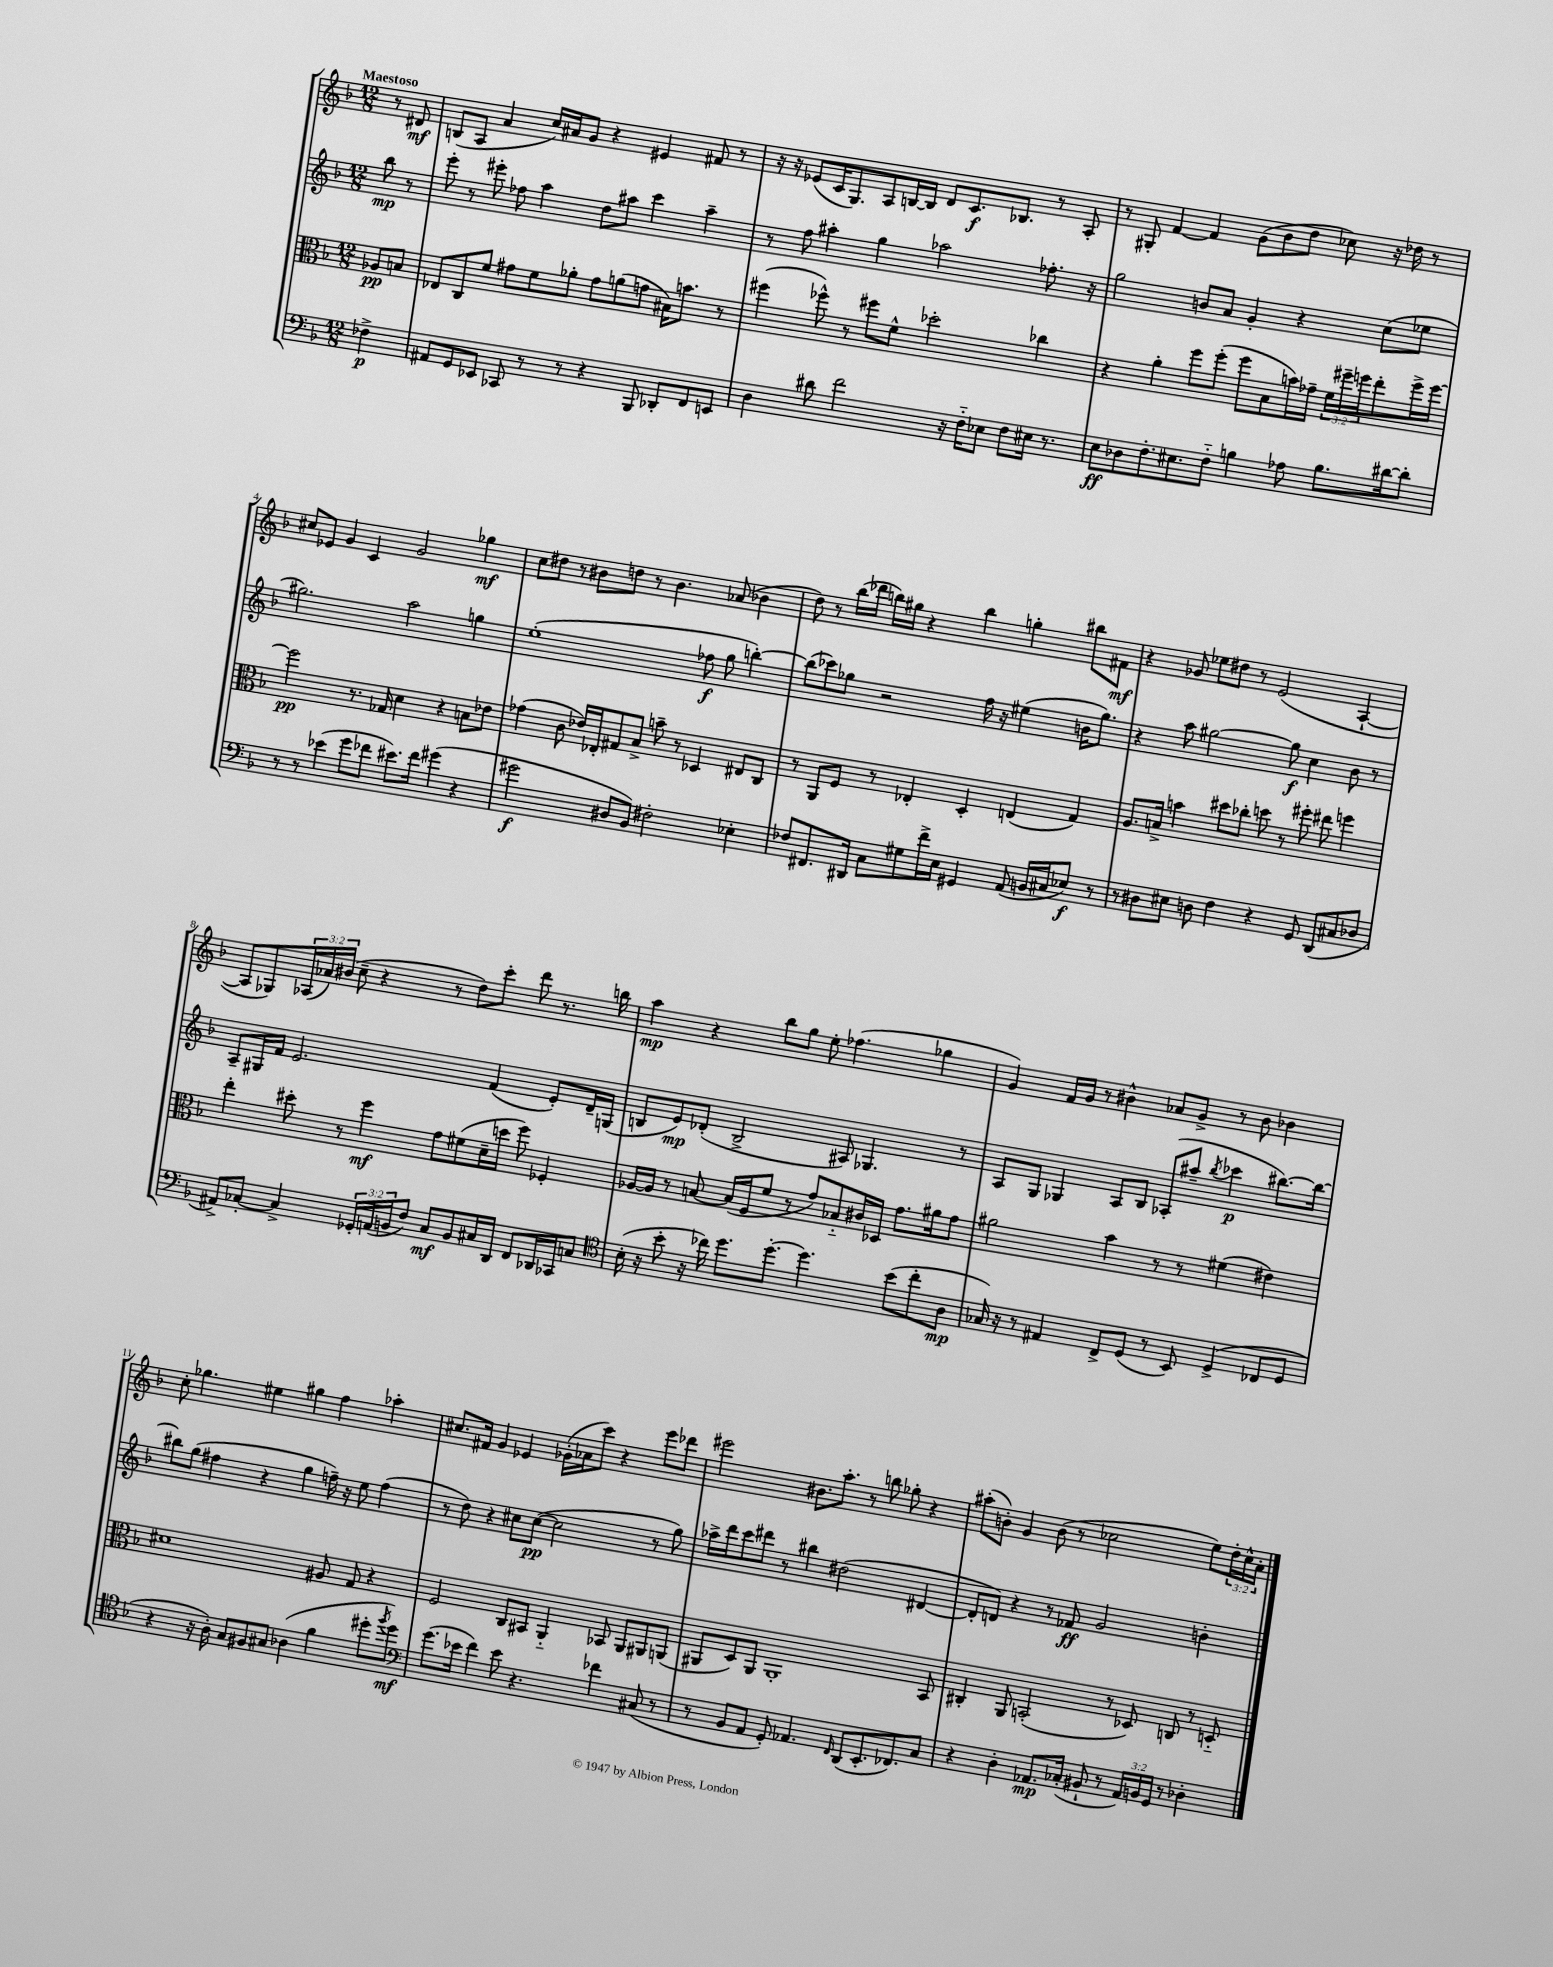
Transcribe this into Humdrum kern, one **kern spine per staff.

**kern	**dynam	**kern	**dynam	**kern	**dynam	**kern	**dynam
*part4	*part4	*part3	*part3	*part2	*part2	*part1	*part1
*staff4	*staff4	*staff3	*staff3	*staff2	*staff2	*staff1	*staff1
*clefF4	*	*clefC3	*	*clefG2	*	*clefG2	*
*k[b-]	*	*k[b-]	*	*k[b-]	*	*k[b-]	*
*M12/8	*	*M12/8	*	*M12/8	*	*M12/8	*
=	=	=	=	=	=	=	=
!	!	!	!	!	!	!LO:TX:a:B:t=Maestoso	!
4F-X^\	p	8A-X/L	pp	8bb-\	mp	8r	.
.	.	8Bn/J	.	8r	.	8d#X/	mf
=1	=1	=1	=1	=1	=1	=1	=1
8AA#X/L	.	8E-X/L	.	8eee'\	.	(8Bn/L	.
8GG/	.	8C/	.	8r	.	8A/J	.
8EE-X/J	.	8f/J	.	8eee#X'\	.	4a/	.
8CC-X/	.	8g#X\L	.	8ff-X\	.	.	.
8r	.	8f\	.	4aa\	.	16cc/LL)	.
.	.	.	.	.	.	16a#X/J	.
8r	.	8a-X'\J	.	.	.	8g/J	.
4r	.	8g#\L	.	8dd\L	.	4r	.
.	.	(8an\	.	8aa#X\J	.	.	.
8BBB-/	.	8gn\J	.	4ccc\	.	4e#X/	.
8DD-X'/L	.	16B#X\KL)	.	.	.	.	.
.	.	8.bn\J	.	.	.	.	.
8FF/	.	.	.	4aa#~\	.	8f#X/	.
8EEn/J	.	8r	.	.	.	8r	.
=2	=2	=2	=2	=2	=2	=2	=2
4D\	.	(4ff#X\	.	8r	.	16r	.
.	.	.	.	.	.	16r	.
.	.	.	.	8ff\	.	(8e-X/L	.
8d#X\	.	8ff-X^^\)	.	4aa#X'\	.	16c/K	.
.	.	.	.	.	.	8.G/)	.
2f\	.	8r	.	.	.	.	.
.	.	8ff#X\L	.	4gg\	.	8A/	.
.	.	8f^^\J	.	.	.	[16Bn/L	.
.	.	.	.	.	.	16B/JJ]	.
.	.	2dd-X'\	.	2aa-X\	.	8d/L	.
16r	.	.	.	.	.	8.c/	f
16F\KL	.	.	.	.	.	.	.
8E-X\J	.	.	.	.	.	.	.
.	.	.	.	.	.	8.B-X/J	.
8F\L	.	.	.	.	.	.	.
16E#X\Jk	.	4cc-X\	.	8.ff-X'\	.	8r	.
8.r	.	.	.	.	.	.	.
.	.	.	.	.	.	8A'/	.
.	.	.	.	16r	.	.	.
=3	=3	=3	=3	=3	=3	=3	=3
8E\L	ff	4r	.	2gg\	.	8r	.
8D-X\	.	.	.	.	.	8G#X'/	.
8.F'\	.	4a'\	.	.	.	[4f/	.
8.E#X\	.	.	.	.	.	.	.
.	.	8ff\L	.	8bn/L	.	4f/]	.
8F\J	.	(8ff'\J	.	8a/J	.	.	.
4Bn\	.	8ff\L	.	4g'/	.	(8g\L	.
.	.	8B-\	.	.	.	8b-\	.
8A-X\	.	16bn\L)	.	4r	.	8dd\J	.
.	.	16g-X~\JJ	.	.	.	.	.
8.B\L	.	24f\LL	.	.	.	8cc-X\)	.
.	.	24ff#X~\	.	.	.	.	.
.	.	24ffn\J	.	.	.	.	.
.	.	8ee'\	.	(8cc\L	.	16r	.
[16d#X\k	.	.	.	.	.	16dd-X\	.
8d#'\J]	.	16ff^\L	.	8ee-X\J	.	8r	.
.	.	[16ff\JJ	.	.	.	.	.
!!LO:LB:g=z
=4	=4	=4	=4	=4	=4	=4	=4
8r	.	2ff\]	pp	2.gg#X\)	.	8cc#X/L	.
8r	.	.	.	.	.	8e-X/J	.
(4e-X\	.	.	.	.	.	4g/	.
8g\L	.	8.r	.	.	.	4c/	.
8f-X\J	.	.	.	.	.	.	.
.	.	16G-X/	.	.	.	.	.
8.e#X\L)	.	4d\	.	2aa\	.	2g/	.
16f-\Jk	.	.	.	.	.	.	.
(4g#X\	.	4r	.	.	.	.	.
4r	.	8Bn\L	.	4ggn\	.	4gg-X\	mf
.	.	8e-X\J	.	.	.	.	.
=5	=5	=5	=5	=5	=5	=5	=5
2g#X\	f	(4g-X\	.	(1ee'	.	8cc\L	.
.	.	.	.	.	.	8dd#X\J	.
.	.	8c\	.	.	.	8r	.
.	.	16e-X/LL)	.	.	.	8b#X\L	.
.	.	16E-X'/J	.	.	.	.	.
8D#X/L	.	8G#X/	.	.	.	8ddn\J	.
8BB-/J)	.	8B-^/J	.	.	.	8r	.
2F#X'\	.	8bn~\	.	.	.	4.b#\	.
.	.	8r	.	.	.	.	.
.	.	4D-X/	.	8ff-X\	f	.	.
.	.	.	.	8gg\	.	(8a-X/	.
4E-X'\	.	8E#X/L	.	[4bbn'\)	.	4b-X\	.
.	.	8C/J	.	.	.	.	.
=6	=6	=6	=6	=6	=6	=6	=6
8F-X/L	.	8r	.	(8bb\L]	.	8dd\)	.
8.FF#X/	.	8AA/L	.	8ccc-X\)	.	8r	.
.	.	8F/J	.	8gg-X\J	.	(16bb-\LL	.
16DD#X/Jk	.	.	.	.	.	16ddd-X\JJ	.
8C\L	.	8r	.	2r	.	16bbn\LL)	.
.	.	.	.	.	.	16gg#X\JJ	.
8G#X\	.	4E-X'/	.	.	.	4r	.
16f^\L	.	.	.	.	.	.	.
16E\JJ	.	.	.	.	.	.	.
4GG#X/	.	4D'/	.	.	.	4bb\	.
.	.	.	.	16ff\	.	.	.
.	.	.	.	16r	.	.	.
(8AA/	.	(4En/	.	(4ee#X\	.	4ggn'\	.
16BBn/LL	.	.	.	.	.	.	.
16C#X/J	.	.	.	.	.	.	.
8E-X/J)	f	4G/)	.	16bn\KL	.	8bb#X\L	.
.	.	.	.	8.gg-\J)	.	.	.
8r	.	.	.	.	.	8f#X\J	mf
=7	=7	=7	=7	=7	=7	=7	=7
8r	.	8.A/L	.	4r	.	4r	.
8D#X\L	.	.	.	.	.	.	.
.	.	16Bn^/Jk	.	.	.	.	.
8E#X\J	.	4bn\	.	8aa\	.	8g-X/	.
8Dn\	.	.	.	[2gg#X\	.	8ee-X\L	.
4F\	.	8dd#X\L	.	.	.	8dd#X\J	.
.	.	8cc-X'\J	.	.	.	8r	.
4r	.	8ddn\	.	.	.	(2e/	.
.	.	8r	.	8gg#\]	f	.	.
8GG/	.	8ff#X'\	.	4cc\	.	.	.
(8DD/L	.	8ee#X\	.	.	.	.	.
8C#X/	.	4ffn\	.	8b-\	.	[4A`/	.
8D-X/J	.	.	.	8r	.	.	.
!!LO:LB:g=z
=8	=8	=8	=8	=8	=8	=8	=8
8AA#X^/L)	.	4ee'\	.	8A~/L	.	8A/L]	.
[8C-X'/J	.	.	.	16G#X/L	.	8G-X/)	.
.	.	.	.	16f/JJ	.	.	.
4C-^/]	.	8dd#X'\	.	2.e/	.	(24A-X/L	.
.	.	.	.	.	.	24a-X/)	.
.	.	.	.	.	.	(24b#X/JJ	.
.	.	8r	.	.	.	8cc~\	.
24GG-X'/LL	.	4ff\	mf	.	.	4r	.
(24AAn/	.	.	.	.	.	.	.
24BBn/J	.	.	.	.	.	.	.
8F/J)	.	.	.	.	.	.	.
8C-/L	mf	8g\L	.	.	.	8r	.
8BB/	.	(8f#X\	.	.	.	8dd\L)	.
16C#X/L	.	16d~\L	.	(4f/	.	8ccc'\J	.
16DD/JJ	.	16ddn\JJ	.	.	.	.	.
8FF/L	.	8ff\)	.	.	.	8ddd\	.
16DD-X/L	.	4F-X'/	.	8e'/L)	.	8.r	.
16CC-X/J	.	.	.	.	.	.	.
8Cn/J	.	.	.	16d~/L	.	.	.
.	.	.	.	(16Gn/JJ	.	16bbn\	.
=9	=9	=9	=9	=9	=9	=9	=9
*clefC4	*	*	*	*	*	*	*
(16B-'\	.	[16A-X/LL	.	8Bn/L	.	4aa\	mp
16r	.	16A-/JJ]	.	.	.	.	.
8b-'\	.	8r	.	8e/)	mp	.	.
16r	.	[8Bn/	.	(8d-X'/J	.	4r	.
16cc-X\)	.	.	.	.	.	.	.
8.dd\L	.	(16B/LL]	.	2B^/	.	.	.
.	.	16F/J	.	.	.	.	.
.	.	8f/J	.	.	.	8bb-\L	.
[8.dd'\J	.	.	.	.	.	.	.
.	.	8r	.	.	.	8gg\J	.
4.dd\]	.	8g/L)	.	.	.	8ee'\	.
.	.	8B-X/	.	8A#X/)	.	(4.ff-X\	.
.	.	16c#X/L	.	4.G-X/	.	.	.
.	.	16D-X/JJ	.	.	.	.	.
(8b-\L	.	8.g\L	.	.	.	.	.
8cc-'\	.	.	.	.	.	4gg-X\	.
.	.	16a#X\k	.	.	.	.	.
8A\J	mp	8g\J	.	8r	.	.	.
=10	=10	=10	=10	=10	=10	=10	=10
16G-X/)	.	2a#X\	.	8A/L	.	4g/)	.
16r	.	.	.	.	.	.	.
8r	.	.	.	8G/J	.	.	.
4E#X/	.	.	.	4G-X/	.	16f/LL	.
.	.	.	.	.	.	16g/JJ	.
.	.	.	.	.	.	8r	.
8C^/L	.	4b-\	.	8A/L	.	4b#X^^\	.
(8D/J	.	.	.	8B-/J	.	.	.
8r	.	8r	.	(8A-X'/L	.	8a-X/L	.
8BB-/)	.	8r	.	8aa#X~/J	.	8g^/J	.
.	.	.	.	8qbb-/	.	.	.
(4D^/	.	(4f#X\	.	4ccc-X\	p	8r	.
.	.	.	.	.	.	8b#\	.
8C-X/L	.	4e#X\)	.	[8.bb#X\L)	.	4b-X\	.
8D/J	.	.	.	.	.	.	.
.	.	.	.	16bb#\Jk_	.	.	.
!!LO:LB:g=z
=11	=11	=11	=11	=11	=11	=11	=11
4r	.	1d#X	.	8bb#X\L]	.	8cc'\	.
.	.	.	.	(8gg\J	.	4.gg-X\	.
16r	.	.	.	4ff#X\	.	.	.
16A'\)	.	.	.	.	.	.	.
8G/L	.	.	.	.	.	.	.
8F#X/	.	.	.	4r	.	4ee#X\	.
8G#X/J	.	.	.	.	.	.	.
(4A-X\	.	.	.	4gg\	.	4gg#X\	.
4f\	.	8A#X/	.	16ffn~\)	.	4ff\	.
.	.	.	.	16r	.	.	.
.	.	8G/	.	8ee\	.	.	.
8dd#X'\L	.	4r	.	(4ff\	.	4aa-X'\	.
8qff/	.	.	.	.	.	.	.
8dd#\J)	mf	.	.	.	.	.	.
=12	=12	=12	=12	=12	=12	=12	=12
*clefF4	*	*	*	*	*	*	*
(8.g\L	.	2F/	.	8r	.	8.cc#X/L	.
.	.	.	.	8dd\)	.	.	.
16e-X\Jk	.	.	.	.	.	16f#X/Jk	.
4f\)	.	.	.	4r	.	4g/	.
8e-\	.	8C/L	.	8cc#X\L	.	4e-X/	.
4.r	.	8BB#X/J	.	([8cc#\J	pp	.	.
.	.	4AA/	.	2cc#\]	.	(16g-X'\LL	.
.	.	.	.	.	.	16a-X\J	.
.	.	.	.	.	.	8ccc\J)	.
4f-X\	.	8BB-X/	.	.	.	4r	.
.	.	8AA/L	.	.	.	.	.
(8C#X/	.	8AA#X/	.	8r	.	8eee\L	.
8r	.	(8AAn/J	.	8gg\)	.	8ddd-X\J	.
=13	=13	=13	=13	=13	=13	=13	=13
8r	.	8AA#X/L	.	16aa-X^\LL	.	2eee#X\	.
.	.	.	.	16ddd\J	.	.	.
8BB-/L	.	8D/)	.	8ccc\	.	.	.
8AA/J	.	8AA#/J	.	8ddd#X\J	.	.	.
8GG'/)	.	1AA#'	.	8r	.	.	.
4.AA-X/	.	.	.	4bb#X\	.	8.b#X\L	.
.	.	.	.	.	.	8.aa'\J	.
.	.	.	.	(2dd#X\	.	.	.
16qqFF/	.	.	.	.	.	.	.
(8DD/L	.	.	.	.	.	8r	.
8.EE'/	.	.	.	.	.	8bbn\	.
.	.	.	.	.	.	8gg-X'\	.
8.FF-X/)	.	.	.	.	.	.	.
.	.	.	.	[4d#X/	.	4r	.
8C/J	.	8BB-/	.	.	.	.	.
=14	=14	=14	=14	=14	=14	=14	=14
4r	.	4C#X'/	.	8d#'/L]	.	(8aa#X'\L	.
.	.	.	.	8dn/J)	.	8bn'\J)	.
4D'\	.	8AA/	.	4r	.	4g/	.
.	.	(2BBn'/	.	.	.	.	.
8.AA-X/L	mp	.	.	8r	.	(8b\	.
.	.	.	.	8f-X/	ff	8r	.
(16C-X'/Jk	.	.	.	.	.	.	.
8BB#X`/	.	.	.	2g/	.	2cc-X\	.
8r	.	8r	.	.	.	.	.
24AA-/LL)	.	8D-X/)	.	.	.	.	.
24BBn/	.	.	.	.	.	.	.
24GG/JJ	.	.	.	.	.	.	.
8r	.	8Cn/	.	.	.	.	.
4D-X'\	.	8r	.	4bn'\	.	8ee\L)	.
.	.	8Dn/	.	.	.	24dd'\L	.
.	.	.	.	.	.	24cc-^^\	.
.	.	.	.	.	.	24a'\JJ	.
==	==	==	==	==	==	==	==
*-	*-	*-	*-	*-	*-	*-	*-
